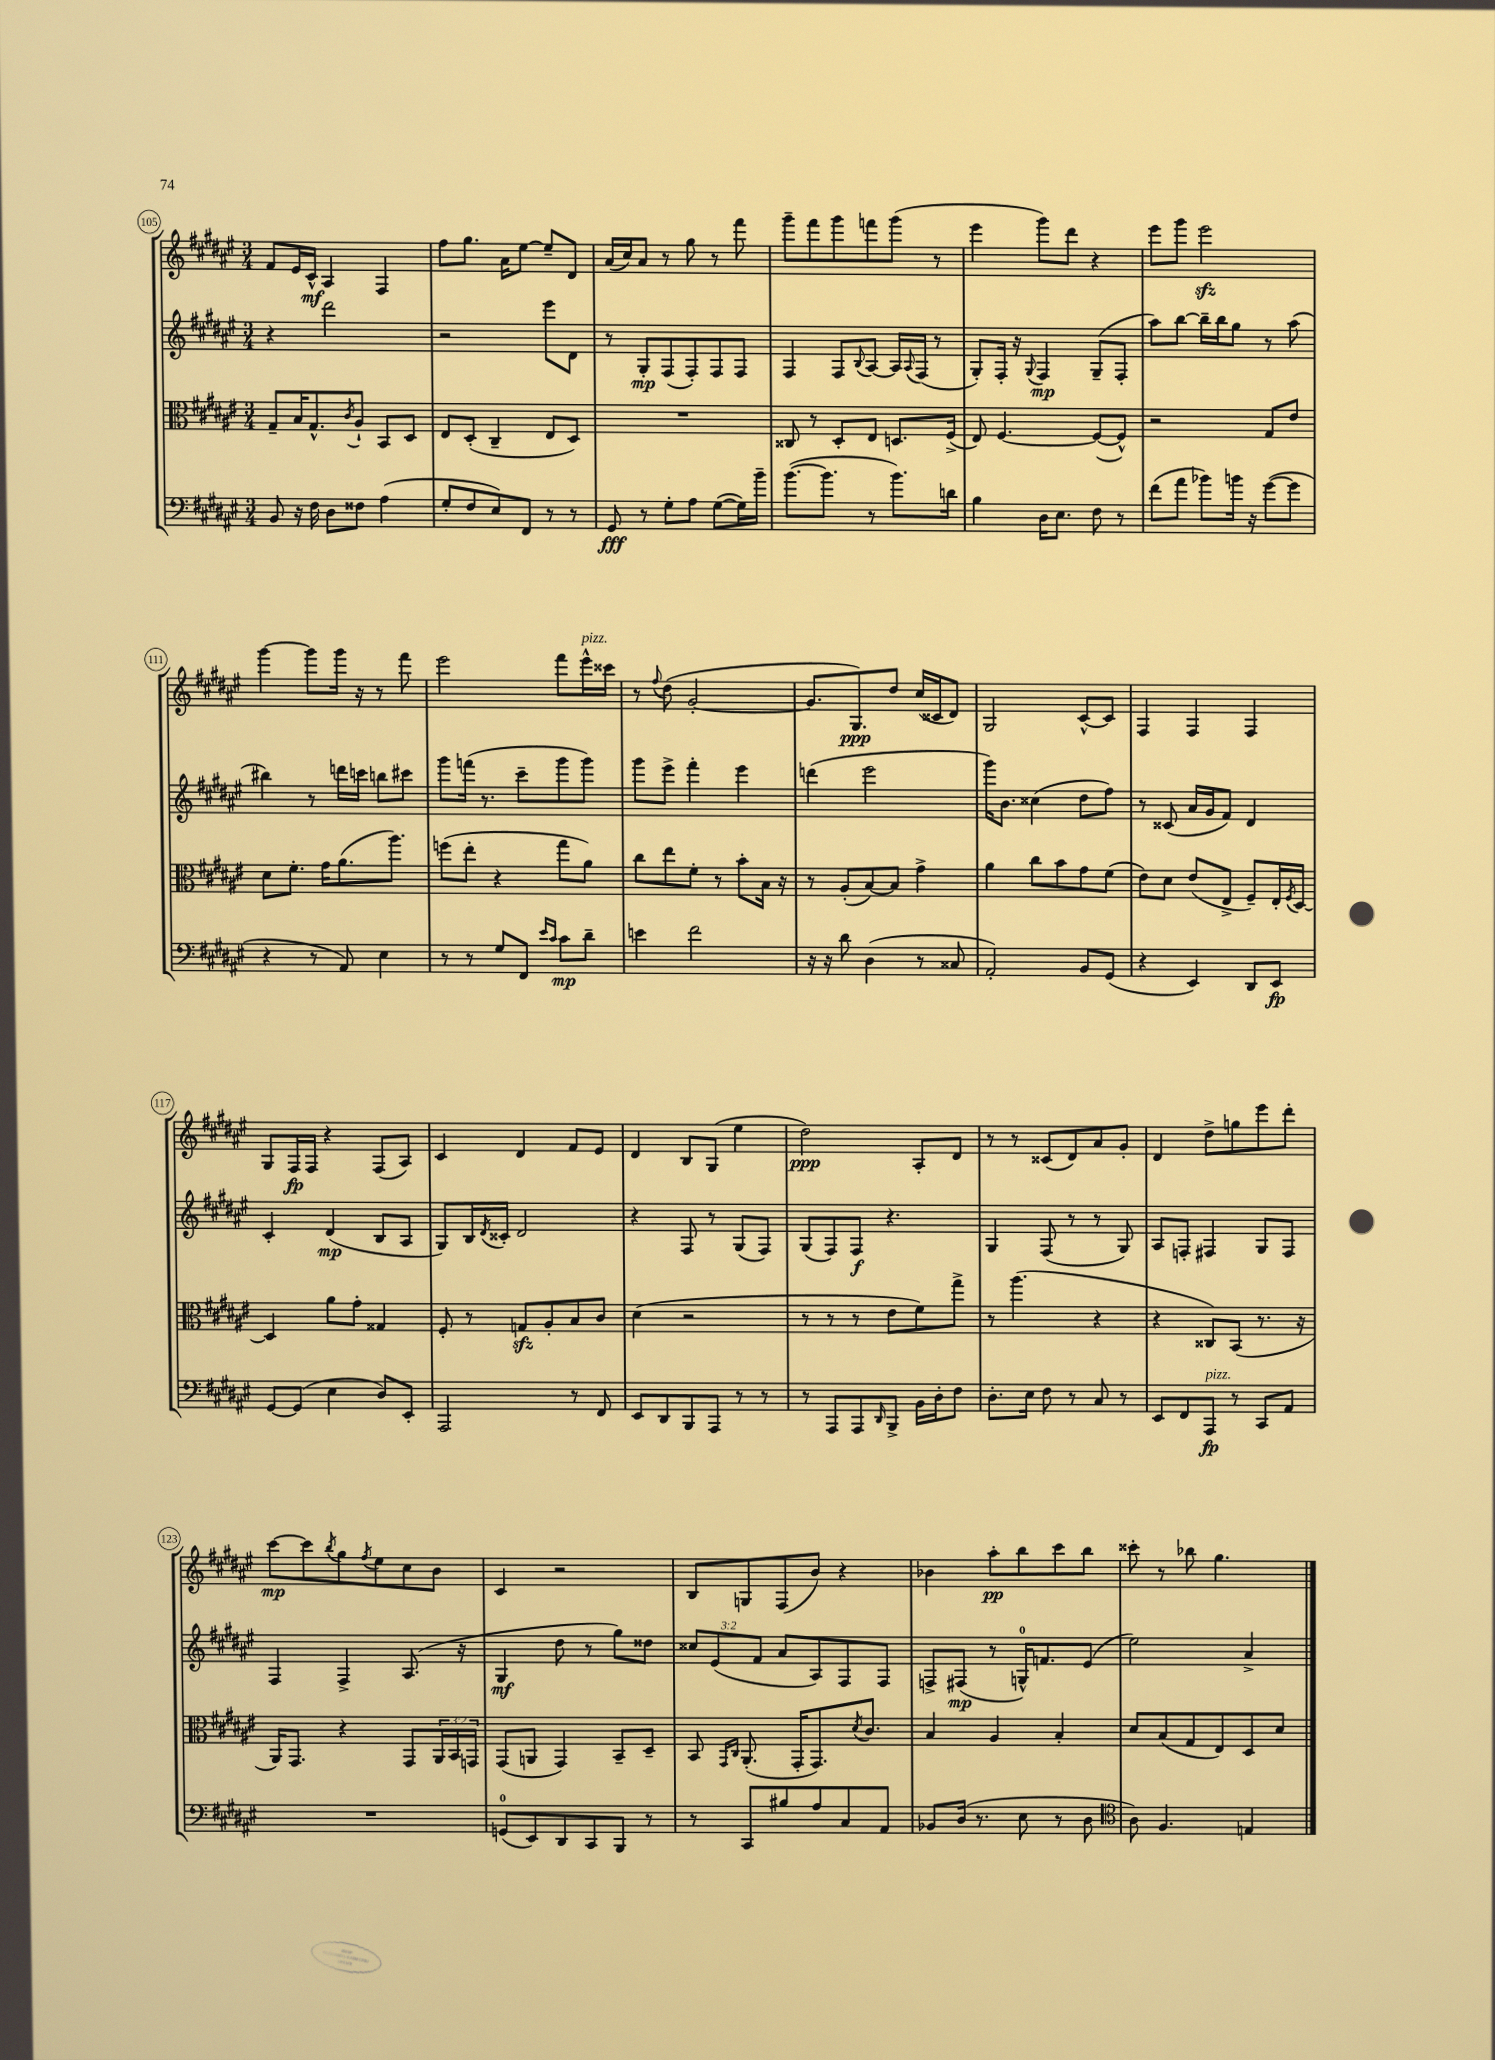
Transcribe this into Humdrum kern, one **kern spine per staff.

**kern	**kern	**kern	**kern
*staff4	*staff3	*staff2	*staff1
*clefF4	*clefC3	*clefG2	*clefG2
*k[f#c#g#d#a#e#]	*k[f#c#g#d#a#e#]	*k[f#c#g#d#a#e#]	*k[f#c#g#d#a#e#]
*M3/4	*M3/4	*M3/4	*M3/4
8BB/	8G#~/L	4r	8f#/L
16r	16B/K	.	16e#/L
16F#\	8.G#^^/	.	16c#^^/JJ
8D#\L	.	2ddd#\	4A#/
.	8qc#/	.	.
8F##\J	8A#`/J	.	.
(4A#\	8BB/L	.	4F#/
.	8D#/J	.	.
=	=	=	=
8G#'/L	8E#/L	2r	8ff#\L
8F#/	(8D#'/J	.	8.gg#\J
8E#/)	4C#~/	.	.
.	.	.	16a#\LK
8FF#/J	.	.	[8ee#\J
8r	8E#/L	8eee#\L	8ee#~/]L
8r	8D#/J)	8d#\J	8d#/J
=	=	=	=
8GG#/	2.r	8r	(16a#/LL
.	.	.	16cc#/J)
8r	.	8G#'/L	8a#/J
8G#'\L	.	(8F#/	8r
8A#\J	.	8F#'/)	8gg#\
([8G#\L	.	8F#/	8r
16G#\]L)	.	8F#/J	8fff#\
16b~\JJ	.	.	.
=	=	=	=
([8.b\L	8C##/	4F#/	8ggg#~\L
.	8r	.	8fff#\
8.b\]J	.	.	.
.	8D#'/L	8F#/L	8ggg#\
.	.	8qqB/	.
8r	8E#/J	[8A#/J	8fff\
8.b\L)	8.D/L	16A#/]LL	(8ggg#\J
.	.	8qqA#/	.
.	.	(16F#/JJ	.
.	.	8r	8r
16d\Jk	(16F#^/Jk	.	.
=	=	=	=
4B\	8E#/)	8G#'/L)	4eee#\
.	[4.F#/	16F#'/Jk	.
.	.	16r	.
.	.	8qqG#/	.
16D#\LK	.	4F#/	8ggg#\L)
8.E#\J	.	.	.
.	.	.	8ddd#\J
8F#\	(8F#/_L	(8G#~/L	4r
8r	8F#^^/]J)	8F#'/J	.
=	=	=	=
(8f#\L	2r	8aa#\L)	8eee#\L
8a#\J	.	[8bb\J	8ggg#\J
8b-\L)	.	16bb~\]LL	2eee#\
.	.	16bb\J	.
16b\Jk	.	8gg#\J	.
16r	.	.	.
([8g#\L	8G#/L	8r	.
8g#\]J	8e#/J	(8aa#\	.
=	=	=	=
4r	8d#\L	4bb#\)	[4ggg#\
.	8.f#'\J	.	.
8r	.	8r	8ggg#\]L
.	16g#\LK	.	.
8AA#/)	(8.a#\	16ddd\LL	16ggg#\Jk
.	.	16ccc\JJ	16r
4E#\	.	8bb\L	8r
.	8.aa#\J)	.	.
.	.	8ccc#\J	8fff#\
=	=	=	=
8r	(8ff\L	8ggg#\L	2eee#\
8r	8ee#'\J	(16fff\Jk	.
.	.	8.r	.
8G#/L	4r	.	.
8FF#/J	.	8ccc#~\L	.
16qqe#/LL	.	.	.
16qqc#/JJ	.	.	.
8c#\L	8gg#\L	8ggg#\	8fff#\L
8d#~\J	8a#\J)	8ggg#\J)	16eee#^^\L
.	.	.	16ccc##\JJ
=	=	=	=
4e\	8cc#\L	8ggg#\L	8r
.	.	.	8qqff#/
.	8ee#\	8eee#^\J	(8dd#\
2f#\	8f#'\J	4fff#'\	[2g#'/
.	8r	.	.
.	8b'\L	4eee#\	.
.	16B\Jk	.	.
.	16r	.	.
=	=	=	=
16r	8r	(4ddd\	8.g#/]L
16r	.	.	.
8d#\	(8A#'/L	.	.
.	.	.	8.G#/)
(4D#\	[8B/)	2eee#\	.
.	8B/]J	.	8dd#/J
8r	4g#^\	.	(16cc#/LL
.	.	.	16c##/J
8C##/	.	.	8d#/J)
=	=	=	=
2AA#'/)	4a#\	16ggg#\LK)	2G#/
.	.	8.b\J	.
.	8cc#\L	(4cc##\	.
.	8b\	.	.
8BB/L	8g#\	8dd#\L	[8c#^^/L
(8GG#/J	(8f#\J	8ff#\J)	8c#/]J
=	=	=	=
4r	8e#\L)	8r	4F#/
.	8d#\J	(8c##/	.
4EE#/)	(8e#/L	16a#/LL	4F#/
.	.	16g#/J	.
.	8E#^/J	8f#/J)	.
8DD#/L	8F#~/L)	4d#/	4F#/
8EE#/J	16E#'/L	.	.
.	8qF#/	.	.
.	[16D#/JJ	.	.
=	=	=	=
[8GG#/L	4D#/]	4c#'/	8G#/L
(8GG#/]J	.	.	16F#/L
.	.	.	16F#/JJ
4E#\	8a#\L	(4d#/	4r
.	8g#'\J	.	.
8D#/L)	4G##/	8B/L	(8F#/L
8EE#'/J	.	8A#/J	8A#/J)
=	=	=	=
2AAA#/	8F#'/	8G#/L)	4c#/
.	8r	16B/L	.
.	.	8qd#/	.
.	.	16c##'/JJ	.
.	8G/L	2d#/	4d#/
.	8A#'/	.	.
8r	8B/	.	8f#/L
8FF#/	8c#/J	.	8e#/J
=	=	=	=
8EE#/L	(4d#\	4r	4d#/
8DD#/	.	.	.
8BBB/	2r	8F#/	8B/L
8AAA#/J	.	8r	(8G#/J
8r	.	(8G#/L	4ee#\
8r	.	8F#/J)	.
=	=	=	=
8r	8r	(8G#/L	2dd#\)
8AAA#/L	8r	8F#/)	.
8AAA#/	8r	8F#/J	.
16qqDD#/	.	.	.
8BBB^/J	8e#\L	4.r	.
16BB\LL	8f#\)	.	8A#'/L
16D#'\J	.	.	.
8F#\J	8gg#^\J	.	8d#/J
=	=	=	=
8.D#'\L	8r	4G#/	8r
.	(4.aa#\	.	8r
16E#\Jk	.	.	.
8F#\	.	(8F#/	(8c##/L
8r	.	8r	8d#/)
8C#/	4r	8r	8a#/
8r	.	8G#/)	8g#'/J
=	=	=	=
8EE#/L	4r	8A#/L	4d#/
8FF#/	.	8F'/J	.
8AAA#/J	8C##/L)	4F#/	8dd#^\L
8r	(8BB/J	.	8gg\
8CC#/L	8.r	8G#/L	8eee#\
8AA#/J	.	8F#/J	8ddd#'\J
.	16r	.	.
=	=	=	=
2.r	16AA#/LK)	4F#/	[8ccc#\L
.	8.GG#/J	.	.
.	.	.	8ccc#\]
.	.	.	8qbb/
.	4r	4F#^/	8gg#\
.	.	.	8qff#/
.	.	.	8ee#\
.	8GG#/L	(8.A#/	8cc#\
.	24AA#/L	.	8b\J
.	24BB/	.	.
.	.	16r	.
.	24GG/JJ	.	.
=	=	=	=
(8GG/L	(8GG#/L	4G#/	4c#/
8EE#/)	8AA/J	.	.
8DD#/	4GG#/)	8dd#\	2r
8CC#/	.	8r	.
8BBB/J	8BB~/L	8gg#\L)	.
8r	8D#~/J	8dd##\J	.
=	=	=	=
8r	8BB/	12cc##/L	8B/L
.	.	(12e#/	.
.	16qqGG#/LL	.	.
.	16qqC#/JJ	.	.
8CC#/L	(8.AA#'/	.	8G/
.	.	12f#/J	.
8B#/	.	8a#/L	(8F#/
.	16GG#'/LK	.	.
8A#/	8.GG#/)	8A#/)	8b/J)
8C#/	.	8F#/	4r
.	8qd#/	.	.
.	8.c#/J	.	.
8AA#/J	.	8F#/J	.
=	=	=	=
8BB-/L	4B/	8F^/L	4b-\
(16D#/Jk	.	(8F#/J	.
8.r	.	.	.
.	4A#/	8r	8aa#'\L
8E#\	.	16G^^/LK)	8bb\
.	.	8.f/	.
8r	4B'/	.	8ccc#\
8D#\	.	(8e#/J	8bb\J
=	=	=	=
*clefC4	*	*	*
8A#\)	8d#/L	2ee#\)	8ccc##'\
4.F#/	(8B/	.	8r
.	8G#/	.	8bb-\
.	8E#/)	.	4.gg#\
4E/	8D#/	4a#^/	.
.	8d#/J	.	.
==	==	==	==
*-	*-	*-	*-
